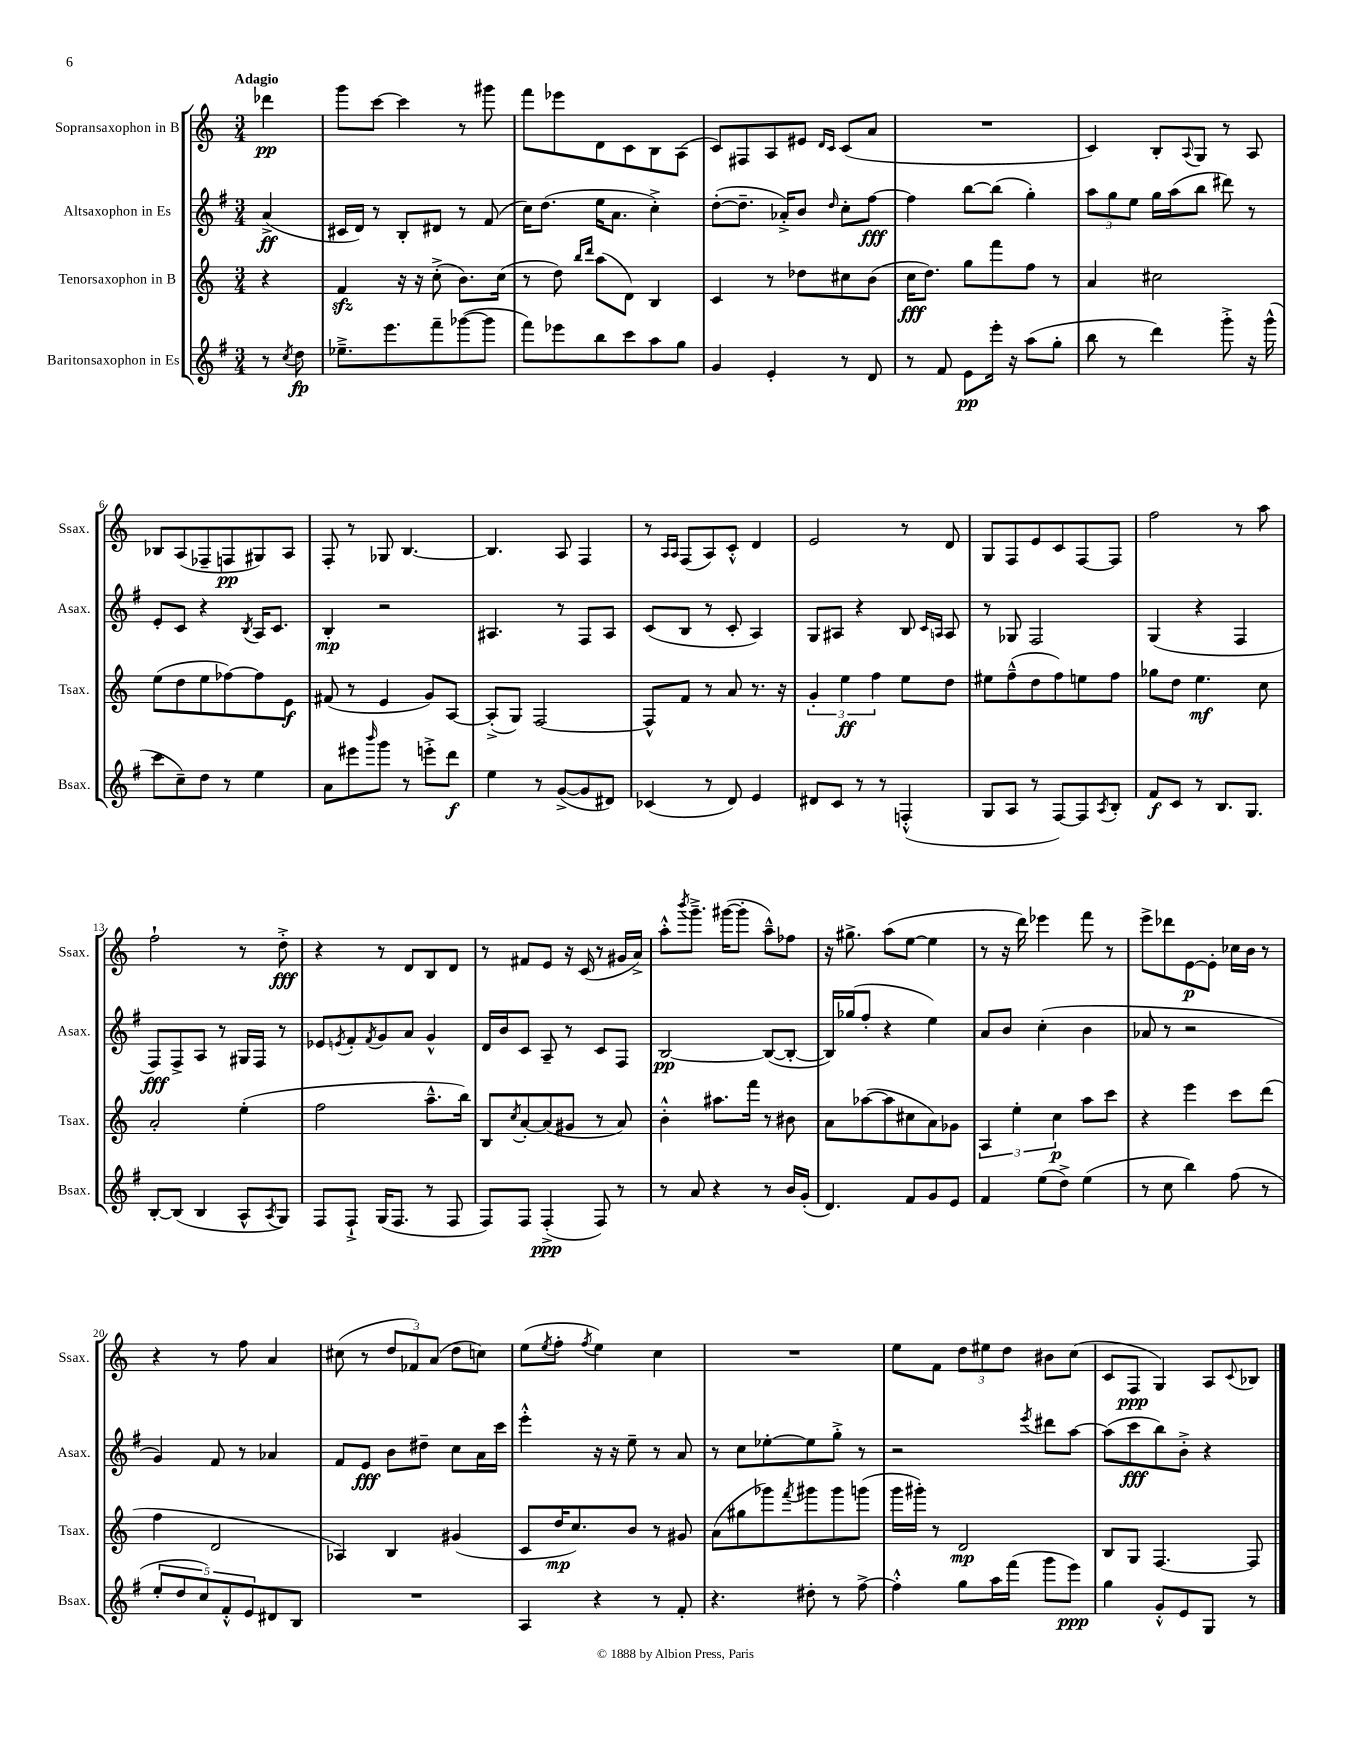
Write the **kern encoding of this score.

**kern	**dynam	**kern	**dynam	**kern	**dynam	**kern	**dynam
*part4	*part4	*part3	*part3	*part2	*part2	*part1	*part1
*staff4	*staff4	*staff3	*staff3	*staff2	*staff2	*staff1	*staff1
*I"Baritonsaxophon in Es	*	*I"Tenorsaxophon in B	*	*I"Altsaxophon in Es	*	*I"Sopransaxophon in B	*
*I'Bsax.	*	*I'Tsax.	*	*I'Asax.	*	*I'Ssax.	*
*clefG2	*	*clefG2	*	*clefG2	*	*clefG2	*
*k[f#]	*	*k[]	*	*k[f#]	*	*k[]	*
*M3/4	*	*M3/4	*	*M3/4	*	*M3/4	*
=	=	=	=	=	=	=	=
!	!	!	!	!	!	!LO:TX:a:B:t=Adagio	!
8r	.	4r	.	(4a^/	ff	4ddd-X\	pp
8qcc/	.	.	.	.	.	.	.
8dd\	fp	.	.	.	.	.	.
=1	=1	=1	=1	=1	=1	=1	=1
8.ee-X~^\L	.	4fzz/	.	16c#X/LL	.	8ggg\L	.
.	.	.	.	16d/JJ)	.	.	.
.	.	.	.	8r	.	[8ccc\J	.
8.eee\	.	.	.	.	.	.	.
.	.	16r	.	8B'/L	.	4ccc\]	.
.	.	16r	.	.	.	.	.
8fff#~\	.	(8cc'^\	.	8d#X/J	.	.	.
([8ggg-X\	.	8.b\L)	.	8r	.	8r	.
8ggg-\J]	.	.	.	(8f#/	.	8ggg#X\	.
.	.	(16cc\Jk	.	.	.	.	.
=2	=2	=2	=2	=2	=2	=2	=2
8fff#\L)	.	8r	.	16cc\KL)	.	8fff\L	.
.	.	.	.	(8.dd\J	.	.	.
8eee-X\	.	8dd\)	.	.	.	8eee-X\	.
.	.	16qqbb/LL	.	.	.	.	.
.	.	16qqddd/JJ	.	.	.	.	.
8bb\	.	(8aa\L	.	16ee\KL	.	8d\	.
.	.	.	.	8.a\J	.	.	.
8ccc\	.	8d\J)	.	.	.	8c\	.
8aa\	.	4B/	.	4cc'^\)	.	8B\	.
8gg\J	.	.	.	.	.	(8A\J	.
=3	=3	=3	=3	=3	=3	=3	=3
4g/	.	4c/	.	([8dd'\L	.	8c/L)	.
.	.	.	.	8.dd~\J]	.	8F#X/	.
4e'/	.	8r	.	.	.	8A/	.
.	.	.	.	16a-X'^/KL)	.	.	.
.	.	8dd-X\L	.	8b/J	.	8e#X/J	.
.	.	.	.	.	.	16qqd/LL	.
.	.	.	.	16qqdd/	.	16qqc/JJ	.
8r	.	8cc#X\	.	8cc'\L	.	(8c/L	.
8d/	.	(8b\J	.	[8ff#\J	fff	8a/J	.
=4	=4	=4	=4	=4	=4	=4	=4
8r	.	16cc\KL	fff	4ff#\]	.	2.r	.
.	.	8.dd\J)	.	.	.	.	.
8f#/	.	.	.	.	.	.	.
8e\L	pp	8gg\L	.	[8bb\L	.	.	.
16eee'\Jk	.	8fff\	.	(8bb\J]	.	.	.
16r	.	.	.	.	.	.	.
(8aa\L	.	8ff\J	.	4gg'\)	.	.	.
8gg'\J	.	8r	.	.	.	.	.
=5	=5	=5	=5	=5	=5	=5	=5
8bb\	.	4a/	.	12aa\L	.	4c/)	.
.	.	.	.	12gg\	.	.	.
8r	.	.	.	.	.	.	.
.	.	.	.	12ee\J	.	.	.
4ddd\)	.	2cc#X\	.	16gg\LL	.	8B'/L	.
.	.	.	.	(16aa\J	.	.	.
.	.	.	.	.	.	8qqA/	.
.	.	.	.	8bb\J	.	8G/J	.
8ggg'^\	.	.	.	8ddd#X\)	.	8r	.
16r	.	.	.	8r	.	8A/	.
(16ggg^^\	.	.	.	.	.	.	.
!!LO:LB:g=z
=6	=6	=6	=6	=6	=6	=6	=6
8ccc\L	.	(8ee\L	.	8e'/L	.	8B-X/L	.
8cc~\)	.	8dd\	.	8c/J	.	(8A/	.
8dd\J	.	8ee\	.	4r	.	8F-X~/	.
8r	.	[8ff-X\)	.	.	.	8Fn/	pp
.	.	.	.	8qB/	.	.	.
4ee\	.	8ff-\]	.	16A/KL	.	8G#X/)	.
.	.	.	.	8.c/J	.	.	.
.	.	8e\J	f	.	.	8A/J	.
=7	=7	=7	=7	=7	=7	=7	=7
8a\L	.	(8f#X/	.	4B'/	mp	8F'/	.
8eee#X\	.	8r	.	.	.	8r	.
16qqbbb/	.	.	.	.	.	.	.
8ggg\J	.	4e/	.	2r	.	8G-X/	.
8r	.	.	.	.	.	[4.B/	.
8eeen'^\L	.	8g/L)	.	.	.	.	.
8ddd\J	f	[8A/J	.	.	.	.	.
=8	=8	=8	=8	=8	=8	=8	=8
4ee\	.	(8A'^/L]	.	4.A#X/	.	4.B/]	.
.	.	8G/J)	.	.	.	.	.
8r	.	[2F/	.	.	.	.	.
([8g^/L	.	.	.	8r	.	8A/	.
8g/]	.	.	.	8F#/L	.	4F/	.
8d#X/J)	.	.	.	8A#/J	.	.	.
=9	=9	=9	=9	=9	=9	=9	=9
(4c-X/	.	8F^^/L]	.	(8c/L	.	8r	.
.	.	.	.	.	.	16qqA/LL	.
.	.	.	.	.	.	16qqA/JJ	.
.	.	8f/J	.	8B/J	.	(8F/L	.
8r	.	8r	.	8r	.	8A/)	.
8d/)	.	8a/	.	8c'/	.	8c'^^/J	.
4e/	.	8.r	.	4A/)	.	4d/	.
.	.	16r	.	.	.	.	.
=10	=10	=10	=10	=10	=10	=10	=10
8d#X/L	.	6g'/	.	8G/L	.	2e/	.
8c/J	.	.	.	8A#X/J	.	.	.
.	.	6ee\	ff	.	.	.	.
8r	.	.	.	4r	.	.	.
.	.	6ff\	.	.	.	.	.
8r	.	.	.	.	.	.	.
(4Fn'^^/	.	8ee\L	.	8B/	.	8r	.
.	.	.	.	16qqc/LL	.	.	.
.	.	.	.	16qqAn/JJ	.	.	.
.	.	8dd\J	.	8A/	.	8d/	.
=11	=11	=11	=11	=11	=11	=11	=11
8G/L	.	8ee#X\L	.	8r	.	8G/L	.
8A/J	.	(8ff~^^\	.	8G-X/	.	8F/	.
8r	.	8dd\	.	2F#/	.	8e/	.
[8F#/L)	.	8ff\)	.	.	.	8c/	.
8F#/]	.	8een\	.	.	.	[8F/	.
8qA/	.	.	.	.	.	.	.
8B'/J	.	8ff\J	.	.	.	8F/J]	.
=12	=12	=12	=12	=12	=12	=12	=12
8f#/L	f	8gg-X\L	.	(4G/	.	2ff\	.
8c/J	.	8dd\J	.	.	.	.	.
8r	.	4.ee\	mf	4r	.	.	.
8.B/L	.	.	.	.	.	.	.
.	.	.	.	4F#/	.	8r	.
8.G/J	.	.	.	.	.	.	.
.	.	8cc\	.	.	.	8aa\	.
!!LO:LB:g=z
=13	=13	=13	=13	=13	=13	=13	=13
[8B'/L	.	2a'/	.	8F#/L)	fff	2ff`\	.
(8B/J]	.	.	.	8F#^/	.	.	.
4B/	.	.	.	8A/J	.	.	.
.	.	.	.	8r	.	.	.
8A^^/L	.	(4ee'\	.	16G#X/LL	.	8r	.
.	.	.	.	16F#/JJ	.	.	.
8qA/	.	.	.	.	.	.	.
8G/J)	.	.	.	8r	.	8dd'^\	fff
=14	=14	=14	=14	=14	=14	=14	=14
8F#/L	.	2ff\	.	8e-X/L	.	4r	.
.	.	.	.	8qen/	.	.	.
8F#`^/J	.	.	.	8f#'/	.	.	.
.	.	.	.	8qf#/	.	.	.
(16G/KL	.	.	.	8g/	.	8r	.
8.F#/J	.	.	.	.	.	.	.
.	.	.	.	8a/J	.	8d/L	.
8r	.	8.aa~^^\L	.	4g^^/	.	8B/	.
8F#/	.	.	.	.	.	8d/J	.
.	.	16bb\Jk)	.	.	.	.	.
=15	=15	=15	=15	=15	=15	=15	=15
8F#/L)	.	8B/L	.	16d/LL	.	8r	.
.	.	.	.	16b/J	.	.	.
.	.	8qcc/	.	.	.	.	.
8F#/J	.	[8a'/	.	8c/J	.	8f#X/L	.
(4F#'^/	ppp	(8a/]	.	8A~/	.	8e/J	.
.	.	8g#X/J	.	8r	.	16r	.
.	.	.	.	.	.	(16c/	.
8F#/)	.	8r	.	8c/L	.	8r	.
8r	.	8a/)	.	8F#/J	.	16g#X/LL	.
.	.	.	.	.	.	16a^/JJ)	.
=16	=16	=16	=16	=16	=16	=16	=16
8r	.	4b'^^\	.	[2B/	pp	8aa'^^\L	.
.	.	.	.	.	.	8qbbb/	.
8a/	.	.	.	.	.	8.ggg~^\J	.
4r	.	8.aa#X\L	.	.	.	.	.
.	.	.	.	.	.	([16ggg#X\KL	.
.	.	.	.	.	.	8ggg#'\J]	.
.	.	16fff\Jk	.	.	.	.	.
8r	.	8r	.	(8B/L_	.	8aa~^^\L)	.
16b/LL	.	8b#X\	.	8B'/J_	.	8ff-X\J	.
(16g'/JJ	.	.	.	.	.	.	.
=17	=17	=17	=17	=17	=17	=17	=17
4.d/)	.	8a\L	.	16B/LL])	.	16r	.
.	.	.	.	(16gg-X/J	.	8.gg#X^\	.
.	.	([8aa-X\	.	8ff#'/J	.	.	.
.	.	8aa-\]	.	4r	.	(8aa\L	.
8f#/L	.	8cc#X\	.	.	.	[8ee\J	.
8g/	.	8a\)	.	4ee\)	.	4ee\]	.
8e/J	.	8g-X\J	.	.	.	.	.
=18	=18	=18	=18	=18	=18	=18	=18
4f#/	.	6A/	.	8a/L	.	8r	.
.	.	.	.	8b/J	.	16r	.
.	.	6ee'\	.	.	.	.	.
.	.	.	.	.	.	16ddd\)	.
(8ee\L	.	.	.	(4cc'\	.	4eee-X\	.
.	.	6cc\	p	.	.	.	.
8dd^\J)	.	.	.	.	.	.	.
(4ee\	.	8aa\L	.	4b\	.	8fff\	.
.	.	8ccc\J	.	.	.	8r	.
=19	=19	=19	=19	=19	=19	=19	=19
8r	.	4r	.	8a-X/	.	8eee^\L	.
8cc\	.	.	.	8r	.	8ddd-X\	.
4bb\)	.	4eee\	.	2r	.	[8e\	p
.	.	.	.	.	.	8e'\J]	.
(8ff#\	.	8ccc\L	.	.	.	16cc-X\LL	.
.	.	.	.	.	.	16b\JJ	.
8r	.	(8ddd\J	.	.	.	8r	.
!!LO:LB:g=z
=20	=20	=20	=20	=20	=20	=20	=20
10ee'/L	.	4ff\	.	4g/)	.	4r	.
10dd/	.	.	.	.	.	.	.
10cc/)	.	.	.	.	.	.	.
.	.	2d/	.	8f#/	.	8r	.
10f#'^^/	.	.	.	.	.	.	.
.	.	.	.	8r	.	8ff\	.
10e/	.	.	.	.	.	.	.
8d#X/	.	.	.	4a-X/	.	4a/	.
8B/J	.	.	.	.	.	.	.
=21	=21	=21	=21	=21	=21	=21	=21
2.r	.	4A-X/)	.	8f#/L	.	(8cc#X\	.
.	.	.	.	8e/J	fff	8r	.
.	.	4B/	.	8b\L	.	12dd/L	.
.	.	.	.	.	.	12f-X/)	.
.	.	.	.	8dd#X~\J	.	.	.
.	.	.	.	.	.	(12a/J	.
.	.	(4g#X/	.	8cc\L	.	8dd\L	.
.	.	.	.	16a\L	.	8ccn\J)	.
.	.	.	.	16ccc\JJ	.	.	.
=22	=22	=22	=22	=22	=22	=22	=22
4A/	.	8c/L	.	4eee'^^\	.	(8ee\L	.
.	.	.	.	.	.	8qee/	.
.	.	16dd/K	mp	.	.	8ff'\J	.
.	.	8.cc/)	.	.	.	.	.
.	.	.	.	.	.	8qff/	.
4r	.	.	.	16r	.	4ee\)	.
.	.	.	.	16r	.	.	.
.	.	8b/J	.	8ee~\	.	.	.
8r	.	8r	.	8r	.	4cc\	.
8f#'/	.	8g#X/	.	8a/	.	.	.
=23	=23	=23	=23	=23	=23	=23	=23
4.r	.	(8a\L	.	8r	.	2.r	.
.	.	8gg#X\	.	8cc\L	.	.	.
.	.	8ggg-X\)	.	[8ee-X'\	.	.	.
.	.	8qfff/	.	.	.	.	.
8dd#X'\	.	8ggg#X\	.	8ee-\]	.	.	.
8r	.	8ggg#\	.	8gg'^\J	.	.	.
[8ff#^\	.	(8gggn\J	.	8r	.	.	.
=24	=24	=24	=24	=24	=24	=24	=24
4ff#'^^\]	.	16ggg\LL	.	2r	.	8ee\L	.
.	.	16ggg#X'\JJ)	.	.	.	.	.
.	.	8r	.	.	.	8f\J	.
8gg\L	.	2d/	mp	.	.	12dd\L	.
.	.	.	.	.	.	12ee#X\	.
16aa\L	.	.	.	.	.	.	.
.	.	.	.	.	.	12dd\J	.
(16fff#\JJ	.	.	.	.	.	.	.
.	.	.	.	8qeee/	.	.	.
8ggg\L	.	.	.	8ddd#X\L	.	8b#X\L	.
8eee\J)	ppp	.	.	[8aa\J	.	(8cc\J	.
=25	=25	=25	=25	=25	=25	=25	=25
4gg\	.	8B/L	.	(8aa\L]	.	8c/L	.
.	.	8G/J	.	8ccc\	fff	8F/J	ppp
8g'^^/L	.	[4.F/	.	8bb\)	.	4G/)	.
8e/	.	.	.	8b'^\J	.	.	.
8G/J	.	.	.	4r	.	8A/L	.
.	.	.	.	.	.	8qqc/	.
8r	.	8F/]	.	.	.	8B-X/J	.
==	==	==	==	==	==	==	==
*-	*-	*-	*-	*-	*-	*-	*-
